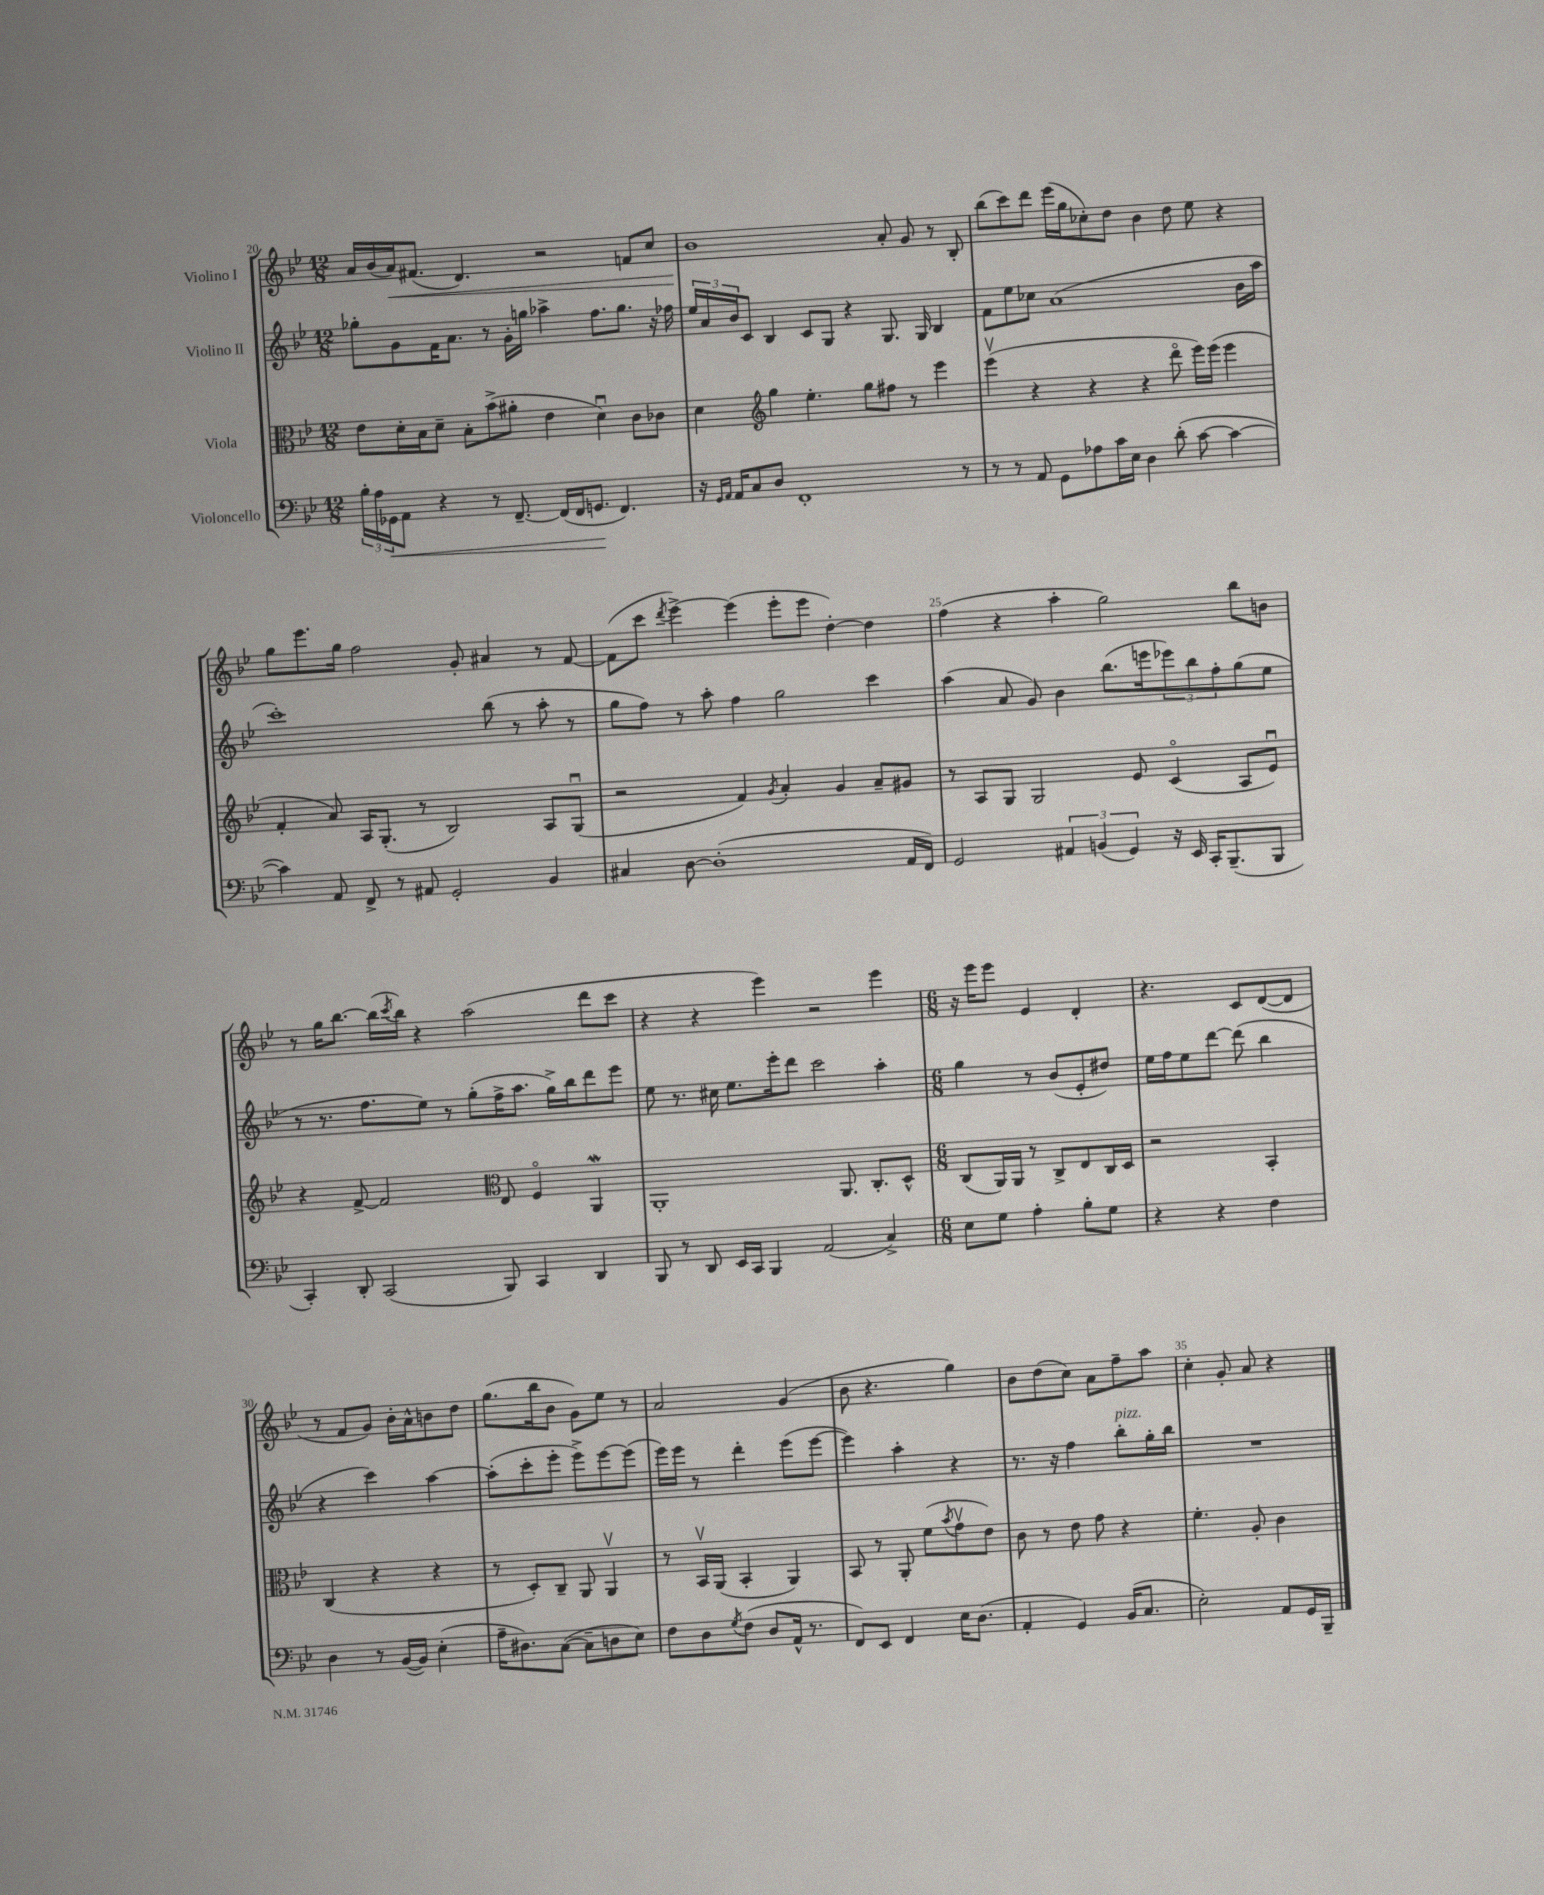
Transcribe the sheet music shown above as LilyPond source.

<<
\new StaffGroup <<
\new Staff = "s0" \with { instrumentName = "Violino I" } {
    \clef treble \key bes \major \numericTimeSignature \time 12/8
    a'16 bes'16( a'16\<) fis'8.( d'4.) r2 f'8 c''8 |
    bes'1\! a'8-. g'8 r8 bes8-. |
    bes''8( c'''8) d'''8 ees'''16( g''16 ces''8-.) d''8 bes'4 d''8 ees''8 r4 |
    g''8 ees'''8. g''16 f''2 g'8-. ais'4 r8 f'8~ |
    f'8( c'''8 \acciaccatura { d'''8 } ees'''4~->) ees'''4( ees'''8-. ees'''8 d''4~-.) d''4 |
    f''4( r4 a''4-. g''2) bes''8 b'8 |
    r8 g''16 bes''8.~ bes''16( \acciaccatura { c'''8 } bes''16) r4 a''2( d'''8 c'''8 |
    r4 r4 ees'''4) r2 ees'''4 |
    \numericTimeSignature \time 6/8 r16 ees'''16 ees'''8 ees'4 d'4-. |
    r4. c'8 d'8~( d'8 |
    r8 f'8 g'8) bes'16-. a'16-^ b'8 d''8 |
    g''8.( bes''16 bes'8 g'8) ees''8 r8 |
    a'2 g'4( |
    bes'8 r4. g''4) |
    bes'8 d''8( c''8) a'8 f''8-- a''8 |
    c''4-. g'8-. a'8 r4 \bar "|." |
}
\new Staff = "s1" \with { instrumentName = "Violino II" } {
    \clef treble \key bes \major \numericTimeSignature \time 12/8
    ges''8-. g'8 f'16 a'8. r8 g'16-. g''16 aes''4-> f''8. g''8. r16 fes''16 |
    \tuplet 3/2 { ees''16 a'16 bes'16 } c'8 bes4 c'8 g8 r4 g8. g16 bes4 |
    f'8 ees''8 ces''8 a'1( bes'16 a''16 |
    c'''1-.) bes''8( r8 a''8-. r8 |
    g''8 f''8) r8 a''8-. f''4 g''2 c'''4 |
    a''4( a'8 g'8) bes'4 bes''8.( e'''16 \tuplet 3/2 { ees'''8) bes''8 f''8-. } g''8( ees''8 |
    r8 r8. f''8. ees''8) r8 g''8-.( f''16-> a''8. g''16->) bes''16 d'''8 ees'''8 |
    ees''8 r8. cis''16 ees''8. ees'''16-. d'''8 c'''2 a''4-. |
    \numericTimeSignature \time 6/8 g''4 r8 bes'8( ees'8-. dis''8) |
    ees''16 f''16 ees''8 d'''8~ d'''8( bes''4 |
    r4 c'''4) a''4~ |
    a''8-.( c'''8-. ees'''8-. ees'''8->) ees'''8~ ees'''8( |
    ees'''16) ees'''16 r8 d'''4-. ees'''8( ees'''8~ |
    ees'''4) a''4-. r4 |
    r8. r16 f''4 bes''8-.^\markup { \italic "pizz." } g''16-. bes''16 |
    R2. \bar "|." |
}
\new Staff = "s2" \with { instrumentName = "Viola" } {
    \clef alto \key bes \major \numericTimeSignature \time 12/8
    ees'8 d'16-. bes16 d'8-- bes8-. bes'8->( ais'8-. ees'4 d'4\downbow) c'8 ces'8 |
    d'4 \clef treble g''4 ees''4.-. g''8 fis''8 r8 ees'''4 |
    ees'''4\upbow( r4 r4 r4 d'''8\flageolet ees'''16) ees'''16( ees'''4 |
    f'4-. a'8) a16 g8.-.( r8 bes2) a8 g8\downbow( |
    r2 f'4) \acciaccatura { g'8 } a'4-. g'4 a'8-- gis'8 |
    r8 a8 g8 g2 ees'8 c'4\flageolet( a8 ees'8\downbow) |
    r4 f'8~-> f'2 \clef alto ees8 f4\flageolet a,4\mordent |
    a,1-. a,8. c8.-. d8-^ |
    \numericTimeSignature \time 6/8 c8( a,16) a,16 r8 c8-> ees8 c16 d16 |
    r2 bes,4-. |
    c4( r4 r4 |
    r8 d8-.) c8-- a,8 a,4\upbow |
    r8 bes,16\upbow a,16( bes,4-. a,4) |
    bes,8 r8 a,8-. f'8( \acciaccatura { bes'8 } g'8\upbow ees'8) |
    c'8 r8 ees'8 g'8 r4 |
    f'4.-. a8-. c'4 \bar "|." |
}
\new Staff = "s3" \with { instrumentName = "Violoncello" } {
    \clef bass \key bes \major \numericTimeSignature \time 12/8
    \tuplet 3/2 { bes16-. a16 ges,16\< } a,8 r4 r8 f,8.~-- f,16( f,16 g,8.\! f,4.) |
    r16 \grace { g,16 a,16 } a,16 c8 d8 f,1-. r8 |
    r8 r8 a,8 g,8 aes8 c'16 ees16 d4 d'8-.( c'8~ c'4~ |
    c'4) a,8 f,8-> r8 ais,8 g,2-. bes,4 |
    cis4 d8~ d1-.( a,16 f,16) |
    g,2 \tuplet 3/2 { ais,4 b,4( g,4) } r16 ees,16 c,16-. bes,,8.--( bes,,8 |
    c,4-.) d,8-. c,2( bes,,8) c,4 d,4 |
    bes,,8 r8 d,8 ees,16 c,16 bes,,4 a,2( c4->) |
    \numericTimeSignature \time 6/8 ees8 g8 a4-. bes8-. g8 |
    r4 r4 f4 |
    d4 r8 bes,16~( bes,16) ees4-.( |
    a16-- dis8.) c8~( c8-- d8 ees8) |
    f8 d8 \acciaccatura { g8 } f8( d8 a,16-^ r8. |
    f,8) ees,8 f,4 ees16 d8.( |
    a,4-. g,4) bes,16( c8. |
    ees2-.) a,8 g,16 bes,,16-- \bar "|." |
}
>>
>>
\layout { \context { \Score currentBarNumber = #20 \override BarNumber.break-visibility = ##(#f #t #t) barNumberVisibility = #(every-nth-bar-number-visible 5) } }
